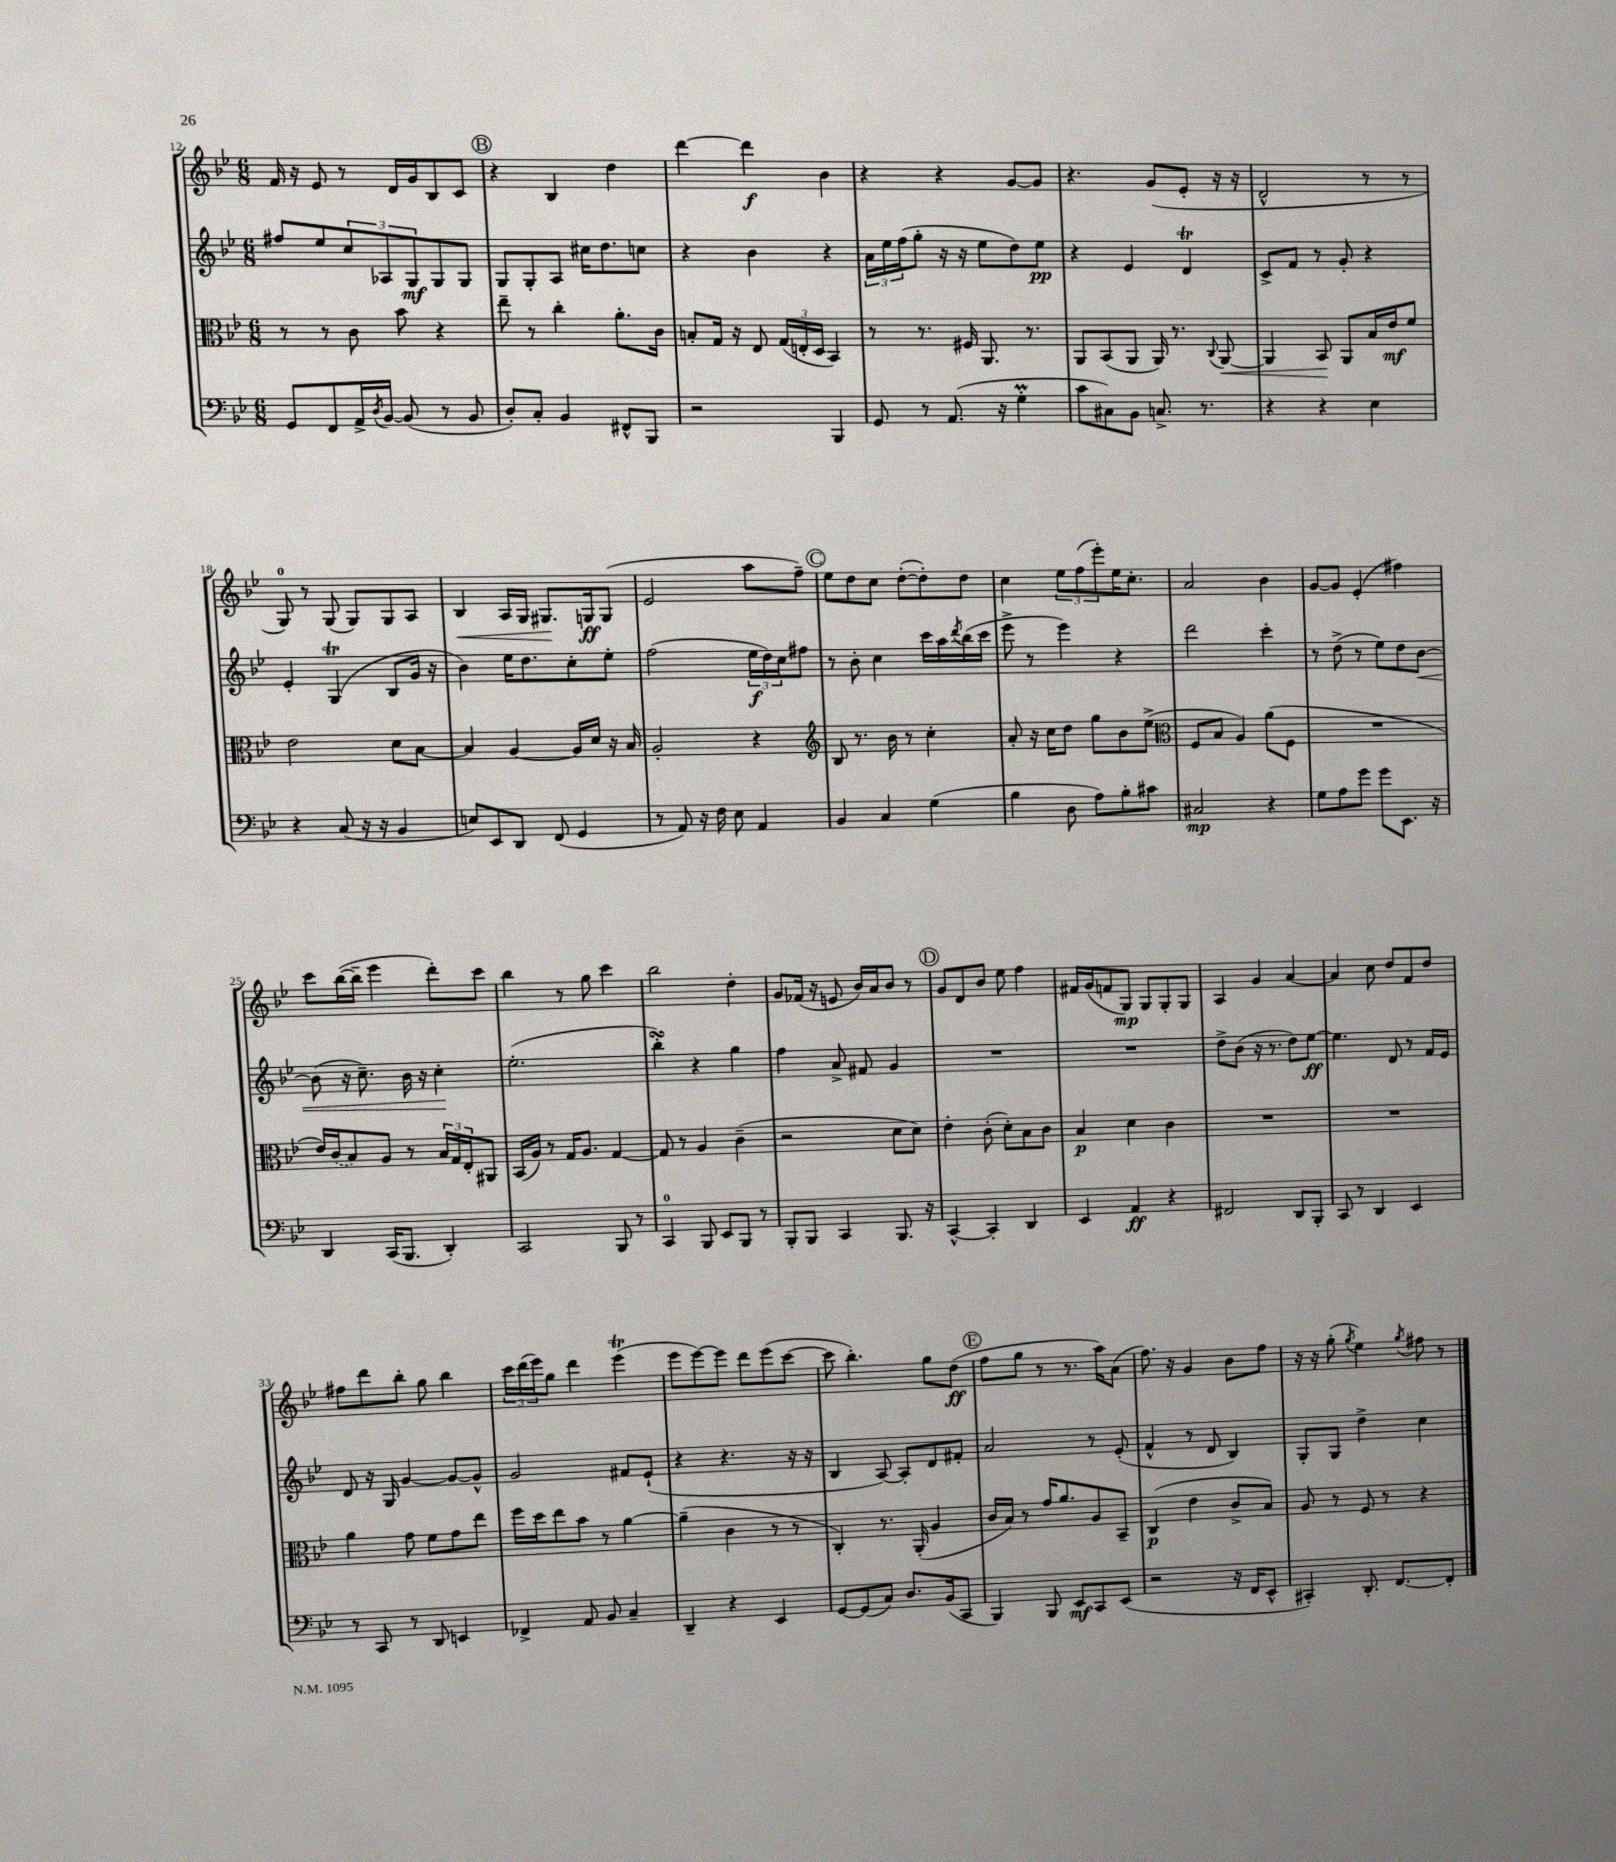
<<
\new StaffGroup <<
\new Staff = "s0" {
    \clef treble \key bes \major \numericTimeSignature \time 6/8
    f'16 r16 ees'8 r8 d'16 g'16 bes8 c'8 |
    \mark \markup { \circle "B" } r4 bes4 d''4 |
    d'''4~ d'''4\f bes'4 |
    r4 r4 g'8~ g'8 |
    r4. g'8( ees'8-. r16 r16 |
    d'2-^ r8 r8 |
    g8-0) r8 g8( g8) g8 a8 |
    bes4\< a16 g16 gis8.\! g16\ff g8( |
    ees'2 a''8 f''8--) |
    \mark \markup { \circle "C" } ees''8 d''8 c''8 d''8~-.( d''8-.) d''8 |
    c''4 \tuplet 3/2 { ees''8 f''8( ees'''8-.) } ees''16 c''8.-. |
    a'2 bes'4 |
    g'8~ g'8 ees'4-.( fis''4) |
    c'''8 bes''16~( bes''16-- ees'''4 d'''8-.) c'''8 |
    bes''4 r8 g''8 c'''4 |
    bes''2 d''4-. |
    g'8 fes'16( r16 e'8 bes'16) a'16 bes'8 r8 |
    \mark \markup { \circle "D" } g'8 d'8 bes'8 ees''8 f''4 |
    fis'16 g'16( f'8 g8\mp) g8 g8-. g8 |
    a4 g'4 a'4~ |
    a'4 c''8 d''8 f'8 d''8 |
    fis''8 d'''8 bes''8-. g''8 bes''4 |
    \tuplet 3/2 { c'''16 d'''16( ees'''16) } g''8 d'''4 ees'''4\trill( |
    ees'''8 ees'''8~) ees'''8 d'''8 ees'''8( c'''8~ |
    c'''8 bes''4.-.) g''8 d''8\ff( |
    \mark \markup { \circle "E" } f''8 g''8 r8 r8. a''16) a'8( |
    f''8.) r16 g'4 bes'8 f''8 |
    r16 r16 g''8-.( \acciaccatura { g''8 } ees''4) \acciaccatura { g''8 } fis''8 r8 \bar "|." |
}
\new Staff = "s1" {
    \clef treble \key bes \major \numericTimeSignature \time 6/8
    fis''8 ees''8 \tuplet 3/2 { c''8 aes8 g8\mf } g8 g8 |
    \mark \markup { \circle "B" } g8 g8-. a8 cis''16 d''8. c''8 |
    r4 bes'4 r4 |
    \tuplet 3/2 { a'16 ees''16 f''16( } g''8-. r16 r16 ees''8 d''8) ees''8\pp |
    r4 ees'4 d'4\trill |
    c'8-> f'8 r8 g'8-. r4 |
    ees'4-. g4\trill( bes8 g'16 r16 |
    bes'4) ees''16 d''8. c''8-. ees''8-. |
    f''2( \tuplet 3/2 { ees''16\f d''16) c''16 } fis''8 |
    \mark \markup { \circle "C" } r8 bes'8-. c''4 c'''16 a''16 \acciaccatura { d'''8 } bes''16( c'''16 |
    ees'''8-> r8 ees'''4) r4 |
    d'''2 c'''4-. |
    r8 d''8->( r8 ees''8) d''8 bes'8~\< |
    bes'8( r16 c''8.--) bes'16 r16 c''4-.\! |
    ees''2.-.( |
    bes''4-.\turn) r4 g''4 |
    f''4 a'8-> fis'8 g'4 |
    \mark \markup { \circle "D" } R2. |
    R2. |
    d''8-> bes'8( r16 r8. d''8) ees''8~\ff |
    ees''4. d'8 r8 f'16 ees'16 |
    d'8 r16 g16 g'4~ g'8~ g'8-^ |
    g'2 fis'8 ees'8-!( |
    r4 r4. r16 r16 |
    bes4 a8~) a8-. d'8 fis'8-. |
    \mark \markup { \circle "E" } a'2 r8 ees'8-.( |
    f'4-^ r8 d'8 bes4) |
    g8-. g8 d''4-> c''4 \bar "|." |
}
\new Staff = "s2" {
    \clef alto \key bes \major \numericTimeSignature \time 6/8
    r8 r8 c'8 bes'8 r4 |
    \mark \markup { \circle "B" } ees''8-- r8 c''4-. a'8.-. c'16 |
    b8-. g16 r16 ees8 \tuplet 3/2 { g16( e16-. d16 } bes,4) |
    r8 r8. fis16 a,8. r8. |
    a,8 bes,8( a,8 a,16) r8. \appoggiatura { c8 } a,8~\< |
    a,4 bes,8\! a,8 bes16 ees'16\mf f'8 |
    ees'2 d'8 bes8~ |
    bes4 a4~ a16 d'16 r16 bes16 |
    a2-. r4 |
    \mark \markup { \circle "C" } \clef treble bes8 r8. bes'16 r8 c''4-. |
    a'8-. r16 c''16 d''8 g''8 bes'8 ees''8->( |
    \clef alto f8 bes8 a4) a'8( f8 |
    R2. |
    ees'16) \once \slurDashed c'16( bes8) a8 r8 \tuplet 3/2 { bes16 g16 ees16-. } ais,8 |
    bes,16( a16) r8 g16 a8. g4~ |
    g8 r8 a4 c'4--( |
    r2 d'8 d'8) |
    \mark \markup { \circle "D" } ees'4-. c'8-.( d'8-.) bes8 c'8 |
    bes4\p d'4 c'4 |
    R2. |
    R2. |
    a'4 g'8 f'8 g'8 ees''8 |
    f''16 d''16 ees''8 bes'8 r8 a'4~ |
    a'4--( c'4 r8 r8 |
    c4-.) r8. a,16-.( a4 |
    \mark \markup { \circle "E" } c'16 bes16) r8 g'16 a'8. a8 bes,8-- |
    c4\p( ees'4 c'8-> bes8) |
    a8 r8 f8 r8 r4 \bar "|." |
}
\new Staff = "s3" {
    \clef bass \key bes \major \numericTimeSignature \time 6/8
    g,8 f,8 a,16-> \acciaccatura { d8 } bes,16~ bes,8( r8 bes,8 |
    \mark \markup { \circle "B" } d8-.) c8-. bes,4 fis,8-^ bes,,8 |
    r2 bes,,4 |
    g,8 r8 a,8.( r16 g4-.\prall |
    c'8 cis8) bes,8 c8.-> r8. |
    r4 r4 ees4 |
    r4 c8( r16 r16 bes,4 |
    e8) ees,8 d,8 f,8( g,4 |
    r8 a,8) r16 f16 ees8 a,4 |
    \mark \markup { \circle "C" } bes,4 c4 g4( |
    bes4 d8 a8) bes8-. cis'8 |
    cis2\mp r4 |
    g8 a8 g'8 g'8 ees,8. r16 |
    d,4 c,16( bes,,8. d,4-.) |
    c,2 bes,,8 r8 |
    c,4-0 bes,,8 ees,8 bes,,8 r8 |
    bes,,8-. bes,,8 c,4 bes,,8. r16 |
    \mark \markup { \circle "D" } c,4~-^ c,4-. d,4 |
    ees,4 a,4\ff r4 |
    fis,2 d,8 bes,,8-. |
    c,8 r8 d,4 ees,4 |
    r8 c,8 r8 d,8 e,4 |
    fes,4-> a,8 bes,8 c4-- |
    d,4-- r4 ees,4 |
    g,8~ g,8( c8) d8. bes,16( c,8 |
    \mark \markup { \circle "E" } bes,,4) bes,,8 ees,8\mf c,8 ees,8( |
    r2 r16 f,16 ees,8-^ |
    cis,4-.) d,8.-. f,8.~ f,8-. \bar "|." |
}
>>
>>
\layout { \context { \Score currentBarNumber = #12 } }
